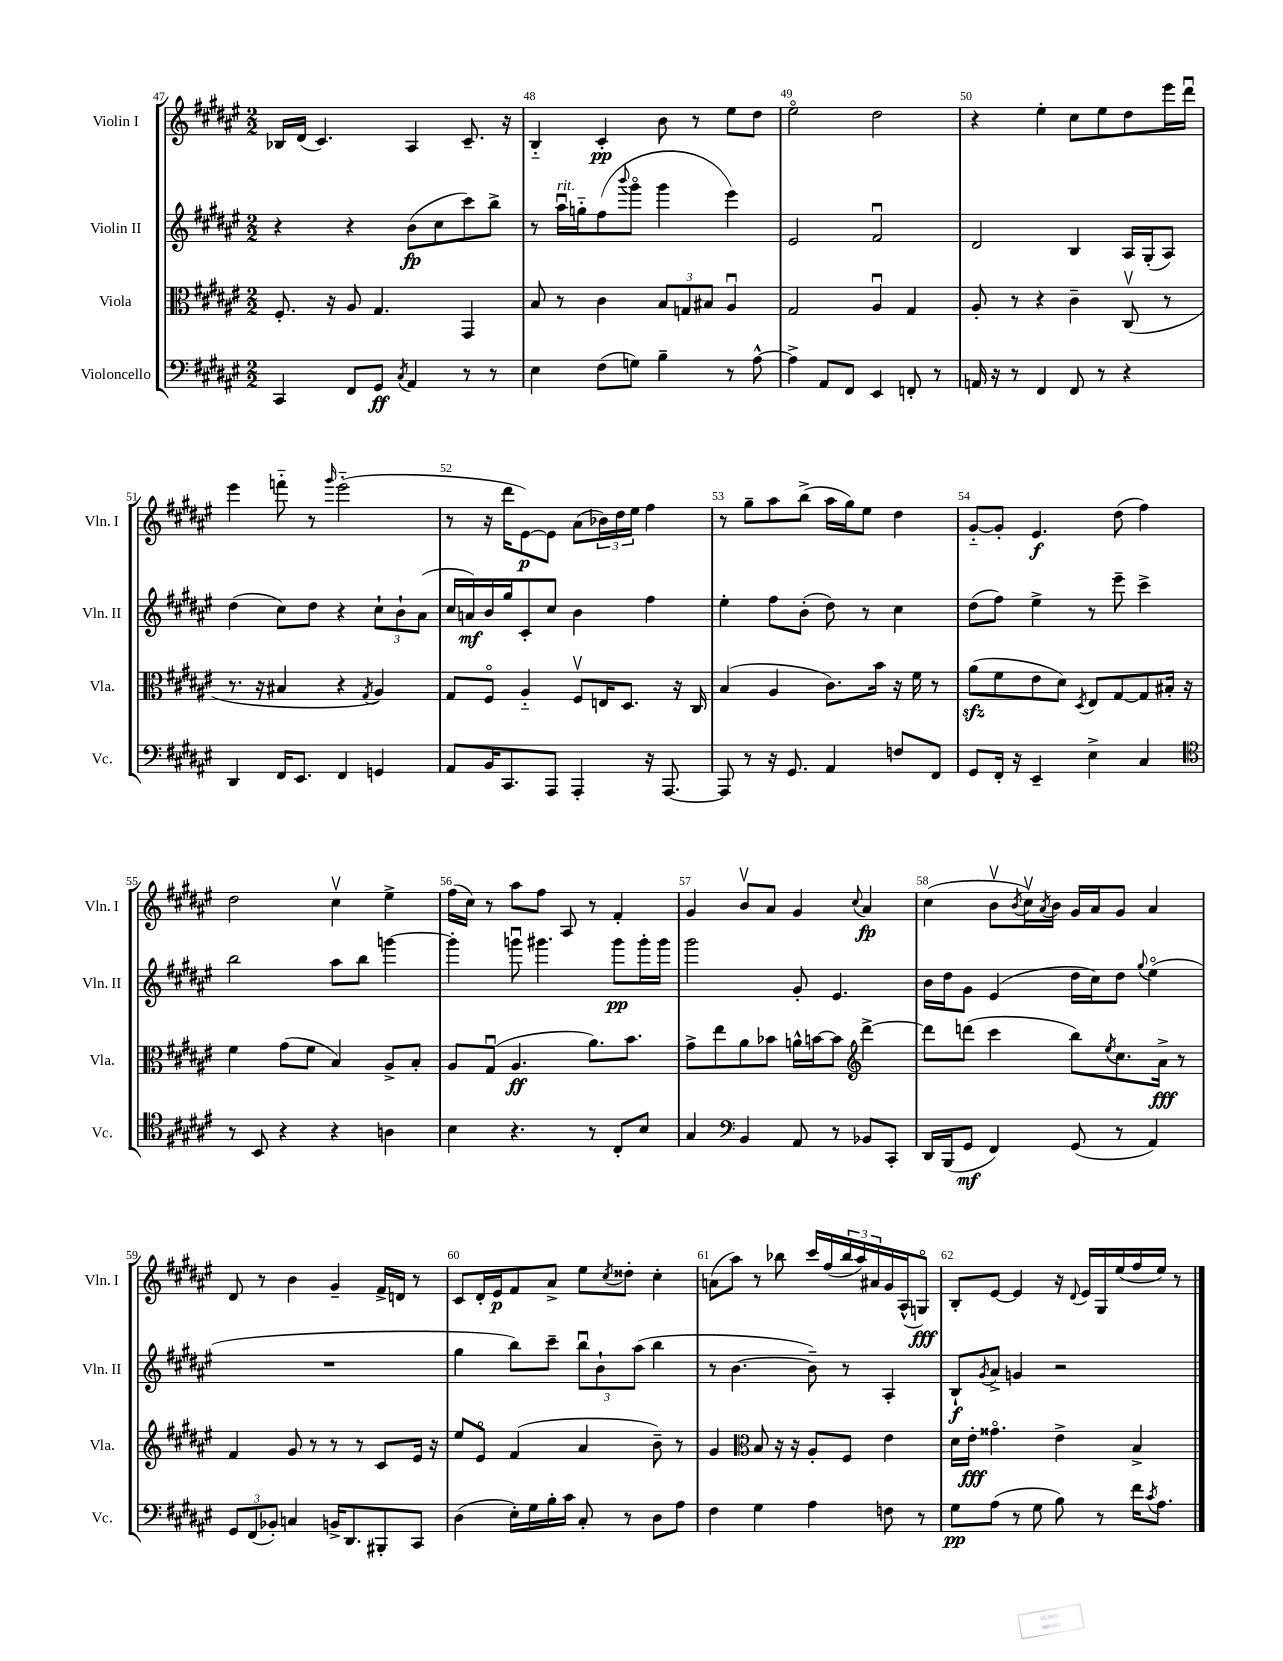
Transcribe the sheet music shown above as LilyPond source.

<<
\new StaffGroup <<
\new Staff = "s0" \with { instrumentName = "Violin I" shortInstrumentName = "Vln. I" } {
    \clef treble \key fis \major \numericTimeSignature \time 2/2
    bes16 dis'16( cis'4.) ais4 cis'8.-- r16 |
    b4-_ cis'4-.\pp b'8 r8 eis''8 dis''8 |
    eis''2\flageolet dis''2 |
    r4 eis''4-. cis''8 eis''8 dis''8 eis'''16 dis'''16\downbow |
    eis'''4 f'''8-_ r8 \grace { gis'''16 } eis'''2-_( |
    r8 r16 dis'''16 eis'8~\p) eis'8 ais'8( \tuplet 3/2 { bes'16) dis''16 eis''16 } fis''4 |
    r8 gis''8-- ais''8 b''8->( ais''16 gis''16) eis''8 dis''4 |
    gis'8~-_ gis'8-. eis'4.\f dis''8( fis''4) |
    dis''2 cis''4\upbow eis''4-> |
    fis''16( cis''16) r8 ais''8 fis''8 ais8 r8 fis'4-. |
    gis'4 b'8\upbow ais'8 gis'4 \appoggiatura { cis''8 } ais'4\fp |
    cis''4( b'8\upbow \acciaccatura { b'8 } cis''16\upbow) \acciaccatura { ais'8 } b'16 gis'16 ais'16 gis'8 ais'4 |
    dis'8 r8 b'4 gis'4-- fis'16-> d'16 r8 |
    cis'8 dis'16-. eis'16\p fis'8 ais'8-> eis''8 \acciaccatura { cis''8 } disis''8-. cis''4-. |
    a'8( ais''8) r8 bes''8 cis'''16 fis''16( \tuplet 3/2 { bes''16 ais''16) ais'16 } gis'16 ais16-^( g8\flageolet\fff) |
    b8-. eis'8~ eis'4 r16 \appoggiatura { dis'8 } eis'16 gis16 eis''16( fis''16 eis''16) r8 \bar "|." |
}
\new Staff = "s1" \with { instrumentName = "Violin II" shortInstrumentName = "Vln. II" } {
    \clef treble \key fis \major \numericTimeSignature \time 2/2
    r4 r4 b'8\fp( cis''8 cis'''8) b''8-> |
    r8 ais''16\downbow^\markup { \italic "rit." } g''16-_ fis''8( \appoggiatura { b'''8 } gis'''8\flageolet gis'''4 eis'''4) |
    eis'2 fis'2\downbow |
    dis'2 b4 ais16 gis16-.( ais8) |
    dis''4( cis''8) dis''8 r4 \tuplet 3/2 { cis''8-! b'8-! ais'8( } |
    cis''16 a'16\mf) b'16 gis''16 cis'8-. cis''8 b'4 fis''4 |
    eis''4-. fis''8 b'8-.( dis''8) r8 cis''4 |
    dis''8( fis''8) eis''4-> r8 eis'''8-- cis'''4-> |
    b''2 ais''8 b''8 g'''4~ |
    g'''4-. g'''8\downbow gis'''4. gis'''8\pp gis'''16-. gis'''16 |
    gis'''2 gis'8-. eis'4. |
    b'16 dis''16 gis'8 eis'4( dis''16 cis''16) dis''8 \appoggiatura { gis''8 } eis''4\flageolet( |
    R1 |
    gis''4 b''8) cis'''8-- \tuplet 3/2 { b''8\downbow b'8-! ais''8( } b''4 |
    r8 b'4.~ b'8--) r8 ais4-. |
    b8-!\f \acciaccatura { gis'8 } ais'8-> g'4 r2 \bar "|." |
}
\new Staff = "s2" \with { instrumentName = "Viola" shortInstrumentName = "Vla." } {
    \clef alto \key fis \major \numericTimeSignature \time 2/2
    fis8.-. r16 ais8 gis4. gis,4 |
    b8 r8 cis'4 \tuplet 3/2 { b8 g8 bis8 } ais4\downbow |
    gis2 ais4\downbow gis4 |
    ais8-. r8 r4 cis'4-- cis8\upbow( r8 |
    r8. r16 bis4 r4 \acciaccatura { gis8 } ais4) |
    gis8 fis8\flageolet ais4-_ fis8\upbow e16 dis8. r16 cis16 |
    b4( ais4 cis'8.) b'16 r16 fis'16 r8 |
    ais'8\sfz( fis'8 eis'8 dis'8) \acciaccatura { dis8 } eis8 gis8~ gis8 bis16-. r16 |
    fis'4 gis'8( fis'8 b4) ais8-> b8-. |
    ais8 gis8\downbow( ais4.\ff ais'8.) b'8. |
    gis'8-> eis''8 ais'8 bes'8 a'16-^ b'16~ b'8 \clef treble dis'''4~-> |
    dis'''8 d'''8( cis'''4 b''8) \acciaccatura { eis''8 } cis''8. ais'16->\fff r8 |
    fis'4 gis'8 r8 r8 r8 cis'8 eis'16 r16 |
    eis''8 eis'8\flageolet fis'4( ais'4 b'8--) r8 |
    gis'4 \clef alto b8 r16 r16 ais8-. fis8 eis'4 |
    dis'16 eis'16-.\fff gisis'4.\flageolet eis'4-> b4-> \bar "|." |
}
\new Staff = "s3" \with { instrumentName = "Violoncello" shortInstrumentName = "Vc." } {
    \clef bass \key fis \major \numericTimeSignature \time 2/2
    cis,4 fis,8 gis,8\ff \acciaccatura { cis8 } ais,4 r8 r8 |
    eis4 fis8( g8) b4-- r8 ais8~-^ |
    ais4-> ais,8 fis,8 eis,4 f,8-. r8 |
    a,16 r16 r8 fis,4 fis,8 r8 r4 |
    dis,4 fis,16 eis,8. fis,4 g,4 |
    ais,8 b,16 cis,8. ais,,8 ais,,4-. r16 ais,,8.~ |
    ais,,8 r8 r16 gis,8. ais,4 f8 fis,8 |
    gis,8 fis,16-. r16 eis,4-- eis4-> cis4 |
    \clef tenor r8 b,8 r4 r4 a4 |
    b4 r4. r8 cis8-. b8 |
    gis4 \clef bass b,4 ais,8 r8 bes,8 cis,8-. |
    dis,16 b,,16( gis,8\mf fis,4) gis,8( r8 ais,4) |
    \tuplet 3/2 { gis,8 fis,8( bes,8-.) } c4 b,16-> dis,8. bis,,8-. cis,8 |
    dis4( eis16-.) gis16 b16-. cis'16 cis8-. r8 dis8 ais8 |
    fis4 gis4 ais4 f8 r8 |
    gis8\pp ais8( r8 gis8 b8) r8 fis'16 \acciaccatura { cis'8 } ais8. \bar "|." |
}
>>
>>
\layout { \context { \Score currentBarNumber = #47 \override BarNumber.break-visibility = ##(#f #t #t) barNumberVisibility = #all-bar-numbers-visible } }
